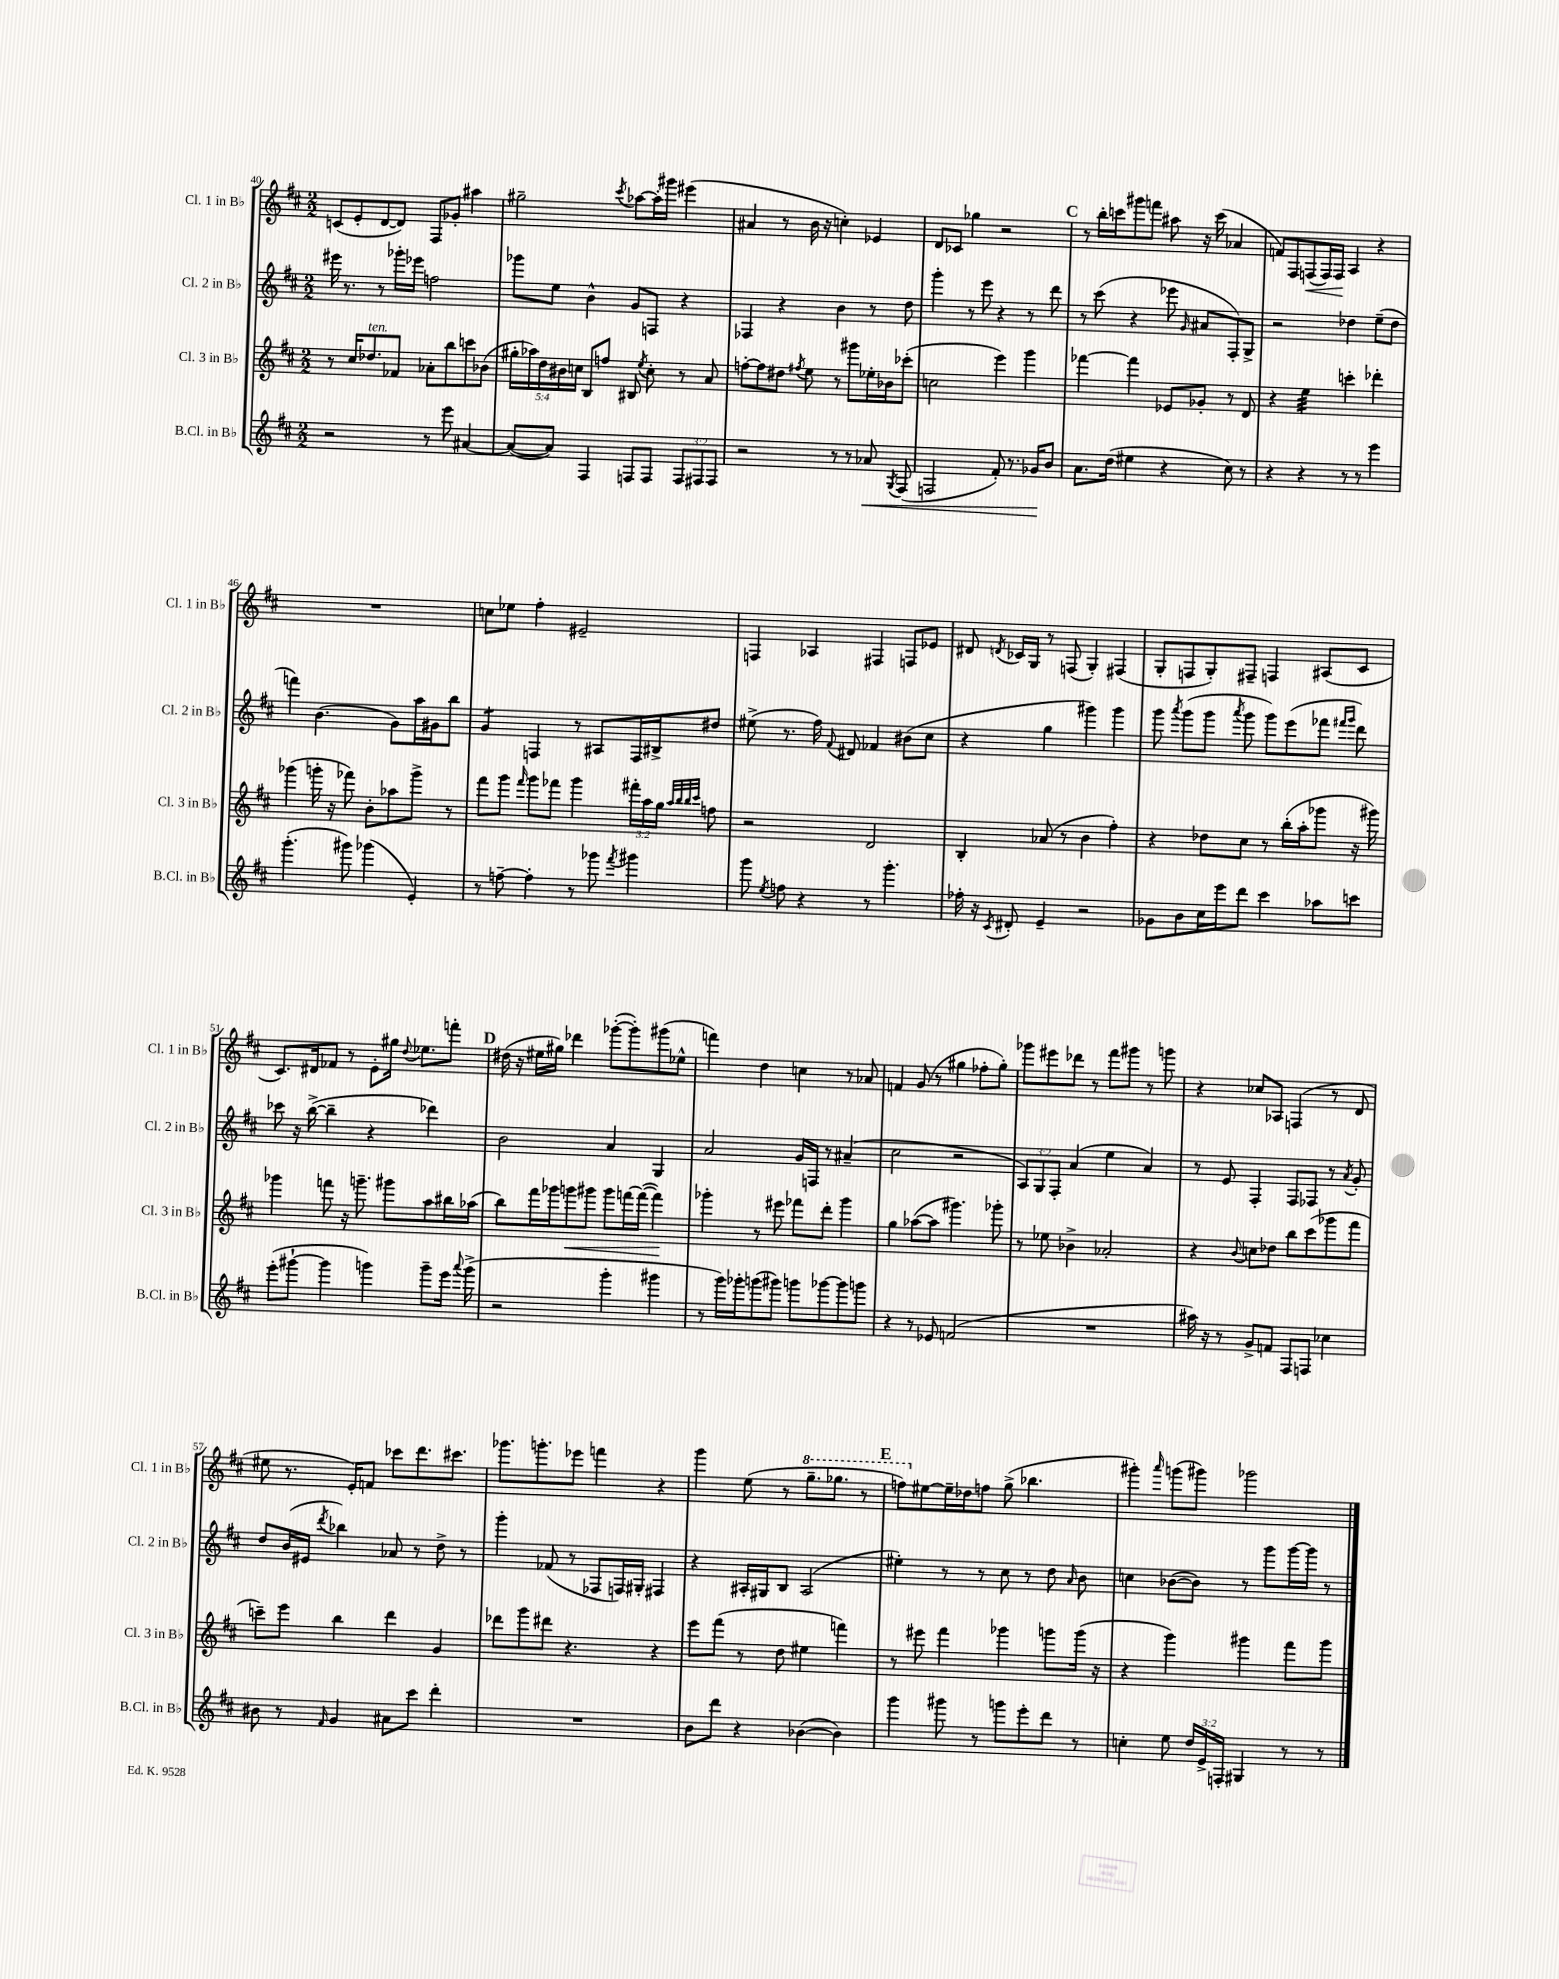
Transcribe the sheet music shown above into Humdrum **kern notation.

**kern	**dynam	**kern	**dynam	**kern	**kern	**dynam
*part4	*part4	*part3	*part3	*part2	*part1	*part1
*staff4	*staff4	*staff3	*staff3	*staff2	*staff1	*staff1
*I"B.Cl. in B♭	*	*I"Cl. 3 in B♭	*	*I"Cl. 2 in B♭	*I"Cl. 1 in B♭	*
*I'B.Cl. in B♭	*	*I'Cl. 3 in B♭	*	*I'Cl. 2 in B♭	*I'Cl. 1 in B♭	*
*clefG2	*	*clefG2	*	*clefG2	*clefG2	*
*k[f#c#]	*	*k[f#c#]	*	*k[f#c#]	*k[f#c#]	*
*M2/2	*	*M2/2	*	*M2/2	*M2/2	*
=40	=40	=40	=40	=40	=40	=40
2r	.	8r	.	16eee#X\	(8cn/L	.
.	.	.	.	8.r	.	.
.	.	16cc#/KL	.	.	8e'/	.
!	!	!LO:TX:a:i:t=ten.	!	!	!	!
.	.	8.dd-X/	.	.	.	.
.	.	.	.	8r	[8d/	.
.	.	8f-X/J	.	16ggg-X'\LL	8d/J])	.
.	.	.	.	16eee-X\JJ	.	.
8r	.	8a-X'\L	.	2ffn\	8F#/L	.
8eee\	.	8bb\	.	.	8g-X'/J	.
[4a#X/	.	8cccn\	.	.	4aa#X\	.
.	.	(8b-X\J	.	.	.	.
=41	=41	=41	=41	=41	=41	=41
(8a#/L_	.	20gg#X'\LL	.	8ggg-X\L	2gg#X~\	.
.	.	20aa-X\)	.	.	.	.
.	.	20dd\	.	.	.	.
8a#/J])	.	.	.	8ee\J	.	.
.	.	20b#X\	.	.	.	.
.	.	20ccn\JJ	.	.	.	.
4F#/	.	8B/L	.	4b^^\	.	.
.	.	8ffn/J	.	.	.	.
.	.	.	.	.	8qccc#/	.
8Fn/L	.	8B#X/	.	8g/L	[8aa-X\L	.
.	.	8qee/	.	.	.	.
8F/J	.	8cc'\	.	8Fn/J	16aa-'\L]	.
.	.	.	.	.	16ggg#X\JJ	.
12F/L	.	8r	.	4r	(4eee#X\	.
12F#X/	.	.	.	.	.	.
.	.	8a/	.	.	.	.
12F#/J	.	.	.	.	.	.
=42	=42	=42	=42	=42	=42	=42
2r	.	[8ffn'\L	.	4F-X/	4a#X/	.
.	.	8ff\]	.	.	.	.
.	.	8dd#X\J	.	4r	8r	.
.	.	8qff#X/	.	.	.	.
.	.	8ee\	.	.	16b\	.
.	.	.	.	.	16r	.
8r	.	8r	.	4b\	4ccn'\)	.
8r	.	8ggg#X\L	.	.	.	.
!	!LO:HP:b	!	!	!	!	!
8a-X/	<	16ee-X'\L	.	8r	4e-X/	.
.	.	16b-X\J	.	.	.	.
8qG/	.	.	.	.	.	.
(8F#/	.	(8ccc-X'\J	.	8dd\	.	.
=43	=43	=43	=43	=43	=43	=43
2Fn/	.	2ccn\	.	4ggg'\	8d/L	.
.	.	.	.	.	8c-X/J	.
.	.	.	.	8r	4gg-X\	.
.	.	.	.	8eee\	.	.
8f#'/)	.	4eee\)	.	4r	2r	.
8.r	.	.	.	.	.	.
.	.	4ggg\	.	8r	.	.
16g-X/KL	.	.	.	.	.	.
8b/J	[	.	.	8ddd\	.	.
!!LO:REH:place=s1:t=C
=44	=44	=44	=44	=44	=44	=44
8.a\L	.	[4fff-X\	.	8r	8r	.
.	.	.	.	(8ccc#\	16bb'\LL	.
(16dd\Jk	.	.	.	.	16cccn\J	.
4ee#X\	.	4fff-\]	.	4r	8ggg#X\	.
.	.	.	.	.	8fffn\J	.
4r	.	8e-X/L	.	8eee-X\	8aa#X\	.
.	.	.	.	16qqg/	.	.
.	.	8g-X'/J	.	8a#X/L	16r	.
.	.	.	.	.	(16ccc\	.
8cc#\)	.	8r	.	8F#'/)	4a-X/	.
8r	.	8d/	.	8G^/J	.	.
=45	=45	=45	=45	=45	=45	=45
4r	.	4r	.	2r	8fn/L)	.
.	.	.	.	.	8F#/	.
!	!	!	!	!	!	!LO:HP:b
*	*	*tremolo	*	*	*	*
4r	.	32ee\LLL	.	.	(8Fn/	<
.	.	32ee\	.	.	.	.
.	.	32ee\	.	.	.	.
.	.	32ee\	.	.	.	.
.	.	32ee\	.	.	16F/L)	.
.	.	32ee\	.	.	.	.
.	.	32ee\	.	.	16F/JJ	.
.	.	32ee\JJJ	.	.	.	.
*	*	*Xtremolo	*	*	*	*
8r	.	4cccn'\	.	4dd-X\	4A/	[
8r	.	.	.	.	.	.
4eee\	.	4ddd-X'\	.	(8ee~\L	4r	.
.	.	.	.	8dd-\J	.	.
!!LO:LB:g=z
=46	=46	=46	=46	=46	=46	=46
(4.ggg'\	.	(4ggg-X\	.	4fffn\)	1r	.
.	.	16gggn'\	.	(4.b\	.	.
.	.	16r	.	.	.	.
8ggg#X\)	.	8fff-X\)	.	.	.	.
(4ggg-X\	.	8b'\L	.	.	.	.
.	.	8aa-X\	.	8g\L)	.	.
4e'/)	.	8ggg^\J	.	16aa\L	.	.
.	.	.	.	16g#X\J	.	.
.	.	8r	.	8bb\J	.	.
=47	=47	=47	=47	=47	=47	=47
*	*	*	*	*tremolo	*	*
8r	.	8fff#\L	.	8g/L	8ccn\L	.
[8ffn~\	.	8ggg\J	.	8g/J	8ee-X\J	.
*	*	*	*	*Xtremolo	*	*
.	.	16qqfff#/	.	.	.	.
4ff'\]	.	8ggg\L	.	4Fn/	4ff#'\	.
.	.	8fff-X\J	.	.	.	.
8r	.	4ggg\	.	8r	2e#X~/	.
8ggg-X\	.	.	.	8A#X/L	.	.
8qfff#/	.	.	.	.	.	.
4ggg#X\	.	24fff#X'\LL	.	16F/L	.	.
.	.	24aa\	.	.	.	.
.	.	.	.	16B#X^/J	.	.
.	.	24gg\JJ	.	.	.	.
.	.	32qqaa/LLL	.	.	.	.
.	.	32qqbb/	.	.	.	.
.	.	32qqbb/	.	.	.	.
.	.	32qqccc#/JJJ	.	.	.	.
.	.	8ffn\	.	8dd#X/J	.	.
=48	=48	=48	=48	=48	=48	=48
8ggg\	.	2r	.	(8ee#X^\	4Fn/	.
8qee/	.	.	.	.	.	.
8ffn\	.	.	.	8.r	.	.
4r	.	.	.	.	4A-X/	.
.	.	.	.	16ff#\)	.	.
.	.	.	.	8qqf#/	.	.
.	.	.	.	8d#X/	.	.
8r	.	2d/	.	4f-X/	4F#X/	.
4.ggg'\	.	.	.	.	.	.
.	.	.	.	(8b#X\L	8Fn/L	.
.	.	.	.	8cc#\J	8e-X/J	.
=49	=49	=49	=49	=49	=49	=49
16ff-X'\	.	4B'/	.	4r	8d#X/	.
16r	.	.	.	.	.	.
8qc#/	.	.	.	.	8qdn/	.
8d#X'/	.	.	.	.	16c-X/LL	.
.	.	.	.	.	16G/JJ	.
4e~/	.	(8a-X/	.	4gg\	8r	.
.	.	8r	.	.	(8Fn/	.
2r	.	4b\	.	4ggg#X\)	4G'/)	.
.	.	4ff#'\)	.	4ggg#\	(4F#X/	.
=50	=50	=50	=50	=50	=50	=50
8g-X\L	.	4r	.	8ggg\	8G'/L	.
.	.	.	.	8qaaa/	.	.
8b\	.	.	.	(8ggg\L	8Fn/	.
16cc#\L	.	8dd-X\L	.	8ggg\J	8G'/)	.
16eee\J	.	.	.	.	.	.
.	.	.	.	8qaaa/	.	.
8ddd\J	.	8cc#\J	.	8ggg\	8F#X~/J	.
4ccc#\	.	8r	.	8ggg\L)	4Fn/	.
.	.	(16bb'\LL	.	(8eee\	.	.
.	.	16aa'\J	.	.	.	.
8aa-X\L	.	8ggg-X\J	.	8fff-X\J	(8A#X/L	.
.	.	.	.	16qqfff#X/LL	.	.
.	.	.	.	16qqggg/JJ	.	.
8cccn\J	.	16r	.	8ddd\)	8c#/J	.
.	.	16ggg#X\)	.	.	.	.
!!LO:LB:g=z
=51	=51	=51	=51	=51	=51	=51
(8eee'\L	.	4ggg-X\	.	8ccc-X\	8.c#/L)	.
[8ggg#X`\J	.	.	.	16r	.	.
.	.	.	.	([16bb^\	16d#X/k	.
4ggg#\]	.	8fffn\	.	4bb~\]	8f-X/J	.
.	.	16r	.	.	8r	.
.	.	8.gggn~\	.	.	.	.
4gggn\)	.	.	.	4r	8e'\L	.
.	.	8ggg#X\L	.	.	16gg#X\Jk	.
.	.	.	.	.	8qqdd/	.
.	.	.	.	.	8.ee-X\L	.
8ggg~\L	.	8aa\	.	4ddd-X\)	.	.
16eee\Jk	.	16bb#X\L	.	.	8fffn'\J	.
8qqaaa/	.	.	.	.	.	.
(16ggg^\	.	(16aa-X\JJ	.	.	.	.
!!LO:REH:place=s1:t=D
=52	=52	=52	=52	=52	=52	=52
2r	.	8bb\L)	.	2b\	(16dd#X\	.
.	.	.	.	.	16r	.
.	.	16fff#\L	.	.	16ee#X\LL	.
.	.	16ggg-X\J	.	.	16gg#X\JJ)	.
!	!	!	!LO:HP:b	!	!	!
.	.	8gggn\	<	.	4ddd-X\	.
.	.	8ggg#X\J	.	.	.	.
4ggg'\	.	8ggg#\L	.	4a/	([8ggg-X'\L	.
.	.	[16fffn\L	.	.	8ggg-'\])	.
.	.	(16fff\JJ_	.	.	.	.
4ggg#X\	.	4fff\])	.	4G/	(8ggg#X\	.
.	.	.	.	.	8ee-X^^\J	.
.	.	.	[	.	.	.
=53	=53	=53	=53	=53	=53	=53
8r	.	4ggg-X'\	.	2a/	4fffn\)	.
16ggg\LL)	.	.	.	.	.	.
16ggg-X'\J	.	.	.	.	.	.
(8gggn\	.	8r	.	.	4dd\	.
8ggg#X\J)	.	8eee#X\	.	.	.	.
8gggn\L	.	8fff-X\L	.	16g/LL	4ccn\	.
.	.	.	.	16Fn/JJ	.	.
[8ggg-X\	.	8ddd'\J	.	8r	.	.
8ggg-\]	.	4ggg-\	.	(4a#X~/	8r	.
8gggn\J	.	.	.	.	8a-X/	.
=54	=54	=54	=54	=54	=54	=54
4r	.	4gg\	.	2cc#\	4fn/	.
8r	.	([8aa-X\L	.	.	(8g/	.
8e-X/	.	8aa-\J]	.	.	8r	.
(2fn/	.	4.ggg#X\)	.	2r	4gg#X\	.
.	.	.	.	.	8ff-X'\L	.
.	.	8ggg-X'\	.	.	8gg#'\J)	.
=55	=55	=55	=55	=55	=55	=55
1r	.	8r	.	12A/L)	8ggg-X\L	.
.	.	.	.	12G/	.	.
.	.	8ee-X\	.	.	8eee#X\	.
.	.	.	.	12F#'/J	.	.
.	.	4b-X^\	.	(4a/	8ddd-X\J	.
.	.	.	.	.	8r	.
.	.	2a-X'/	.	4ee\	8fff#\L	.
.	.	.	.	.	8ggg#X\J	.
.	.	.	.	4a/)	8r	.
.	.	.	.	.	8gggn\	.
=56	=56	=56	=56	=56	=56	=56
16aa#X\)	.	4r	.	8r	4r	.
16r	.	.	.	.	.	.
8r	.	.	.	8e/	.	.
.	.	8qqb/	.	.	.	.
8g^/L	.	8ccn\L	.	4F#'/	8cc-X/L	.
8fn/J	.	8dd-X\J	.	.	8A-X/J	.
8F#/L	.	8bb\L	.	8F#/L	(4Fn/	.
8Fn/J	.	(8ccc#\	.	8F-X/J	.	.
4cc-X\	.	8ggg-X\	.	8r	8r	.
.	.	.	.	8qa/	.	.
.	.	8fff#\J	.	8g'/	8d/	.
!!LO:LB:g=z
=57	=57	=57	=57	=57	=57	=57
8b#X\	.	8cccn~\L)	.	8dd/L	8ee#X\	.
8r	.	8eee\J	.	(16b/L	8.r	.
.	.	.	.	16e#X/JJ	.	.
16qqf#/	.	.	.	8qddd/	.	.
4g/	.	4bb\	.	4bb-X\)	.	.
.	.	.	.	.	16e'/KL)	.
.	.	.	.	.	8fn/J	.
8a#X\L	.	4ddd\	.	8a-X/	8ccc-X\L	.
8ccc#\J	.	.	.	8r	8.ddd\	.
4ddd'\	.	4g/	.	8dd^\	.	.
.	.	.	.	.	8.ccc#X\J	.
.	.	.	.	8r	.	.
=58	=58	=58	=58	=58	=58	=58
1r	.	8ddd-X\L	.	4ggg'\	8.ggg-X\L	.
.	.	8ggg\	.	.	.	.
.	.	.	.	.	8.gggn'\	.
.	.	8ddd#X\J	.	(8f-X/	.	.
.	.	4.r	.	8r	8eee-X\J	.
.	.	.	.	8F-X/L	4fffn\	.
.	.	.	.	16Fn/L)	.	.
.	.	.	.	16G#X'/JJ	.	.
.	.	4r	.	4F#X/	4r	.
=59	=59	=59	=59	=59	=59	=59
8b\L	.	8eee\L	.	4r	4ggg\	.
8ddd\J	.	(8fff#\J	.	.	.	.
4r	.	8r	.	16A#X'/LL	(8ee\	.
.	.	.	.	16G#X/J	.	.
.	.	8dd\	.	8B/J	8r	.
*	*	*	*	*	*8va	*
([4b-X\	.	4ee#X\	.	(2A#/	8.ggg~\L	.
.	.	.	.	.	8.ggg-X\J	.
4b-\])	.	4fffn\)	.	.	.	.
.	.	.	.	.	8r	.
!!LO:REH:place=s1:t=E
=60	=60	=60	=60	=60	=60	=60
4ggg\	.	8r	.	4ee#X'\)	8fffn\L)	.
*	*	*	*	*	*X8va	*
.	.	8eee#X\	.	.	[8ee#X\	.
8ggg#X\	.	4fff#\	.	8r	16ee#~\L]	.
.	.	.	.	.	16dd-X\J	.
8r	.	.	.	8r	8ffn\J	.
8gggn\L	.	4ggg-X\	.	8cc#\	(8gg^\	.
8eee'\	.	.	.	8r	4.bb-X\	.
8ddd\J	.	8gggn\L	.	8dd\	.	.
.	.	.	.	16qqa/	.	.
8r	.	(16ggg\Jk	.	8b\	.	.
.	.	16r	.	.	.	.
=61	=61	=61	=61	=61	=61	=61
4ccn'\	.	4r	.	4ccn\	4ggg#X'\)	.
.	.	.	.	.	16qqaaa/	.
8ee\	.	4ggg\)	.	([8b-X\L	(8gggn\L	.
24dd/LL	.	.	.	8b-\J])	8ggg#X\J)	.
24e^/	.	.	.	.	.	.
24Fn'/JJ	.	.	.	.	.	.
4G#X/	.	4ggg#X\	.	8r	2ggg-X\	.
.	.	.	.	8ggg\L	.	.
8r	.	8fff#\L	.	[16ggg\L	.	.
.	.	.	.	16ggg\JJ]	.	.
8r	.	8ggg#\J	.	8r	.	.
==	==	==	==	==	==	==
*-	*-	*-	*-	*-	*-	*-
